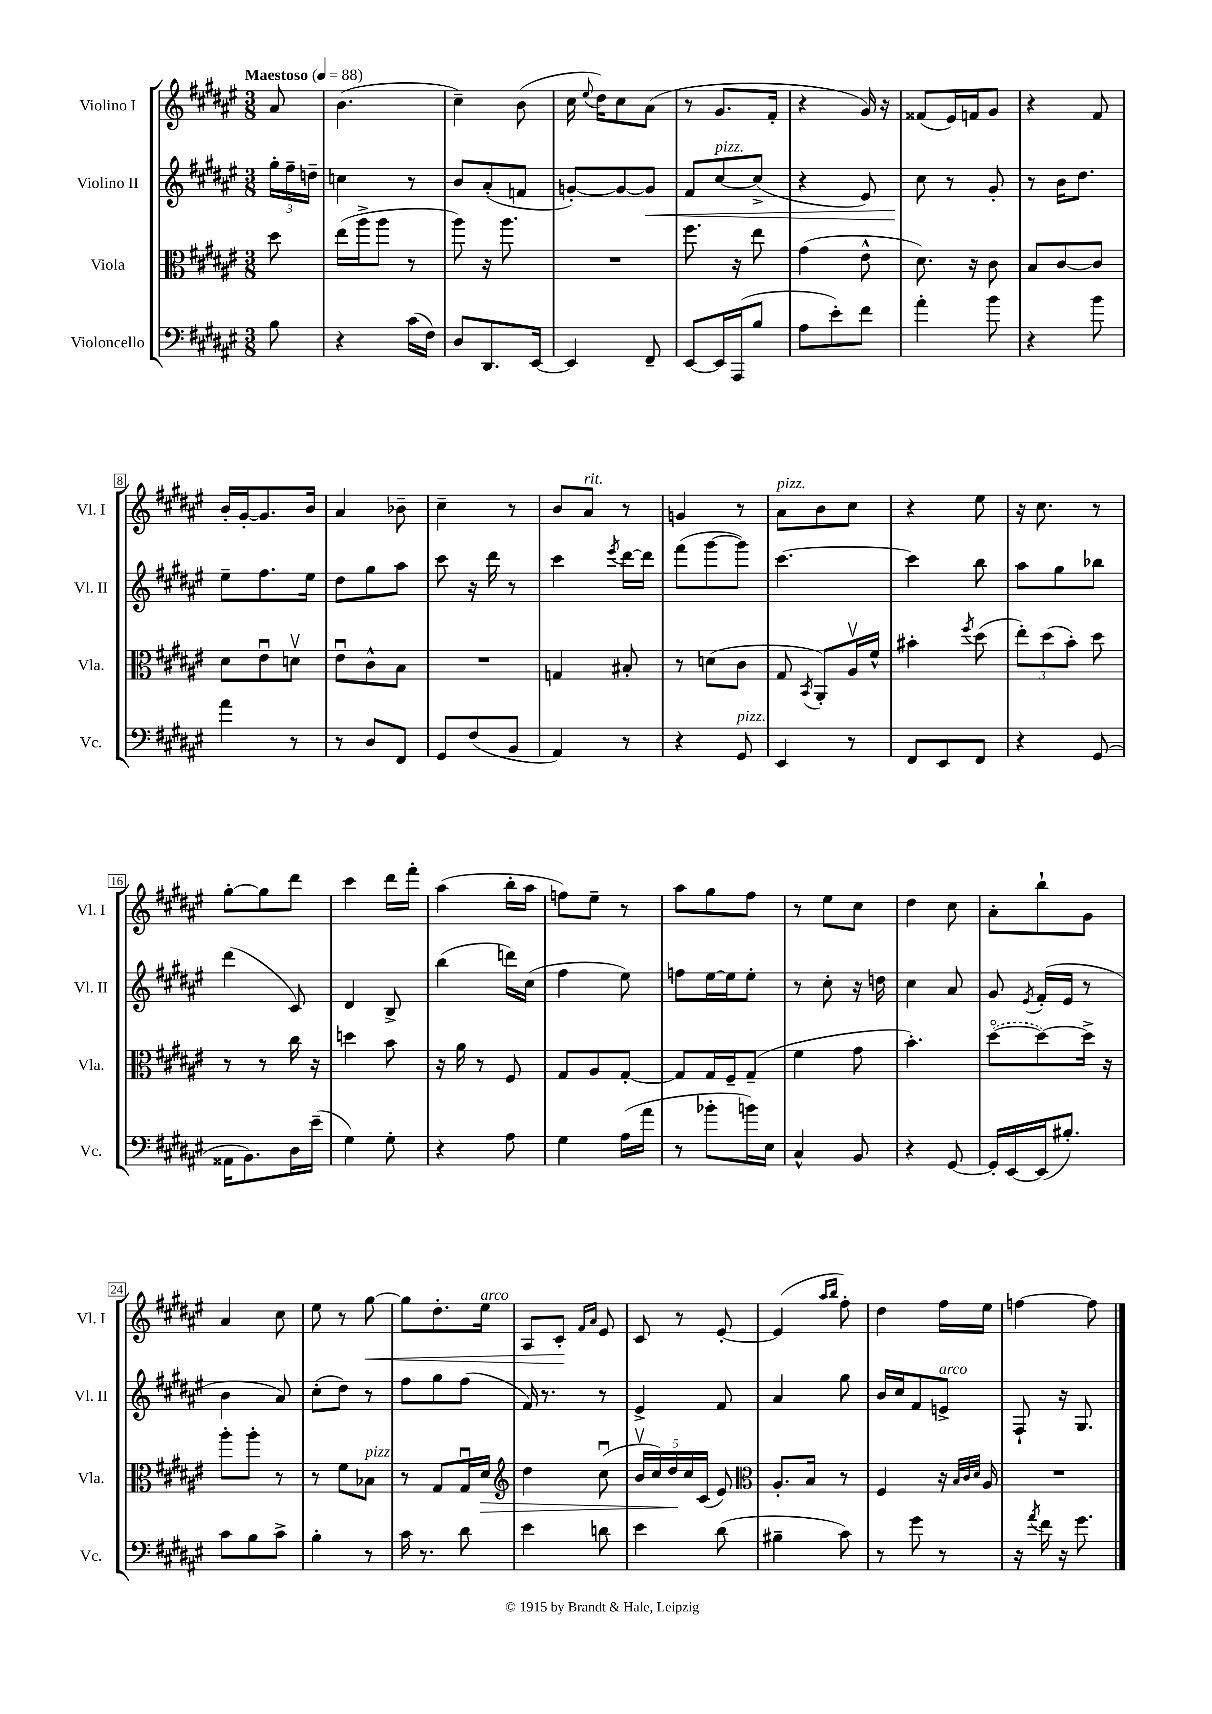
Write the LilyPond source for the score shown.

<<
\new StaffGroup <<
\new Staff = "s0" \with { instrumentName = "Violino I" shortInstrumentName = "Vl. I" } {
    \clef treble \key fis \major \numericTimeSignature \time 3/8 \partial 8 \tempo "Maestoso" 4 = 88
    \autoBeamOff ais'8 |
    b'4.( |
    cis''4--) b'8( |
    cis''16 \appoggiatura { eis''8 } dis''16[) cis''8 ais'8]( |
    r8 gis'8.[ fis'16]-. |
    r4 gis'16) r16 |
    fisis'8[( eis'16) f'16 gis'8] |
    r4 fis'8 |
    b'16[-. gis'16~-. gis'8. b'16] |
    ais'4 bes'8-- |
    cis''4-- r8 |
    b'8[ ais'8]^\markup { \italic "rit." } r8 |
    g'4 r8 |
    ais'8[^\markup { \italic "pizz." } b'8 cis''8] |
    r4 eis''8 |
    r16 cis''8. r8 |
    gis''8[~-. gis''8 dis'''8] |
    cis'''4 dis'''16[ fis'''16]-. |
    ais''4( b''16[-. ais''16] |
    f''8[) eis''8]-- r8 |
    ais''8[ gis''8 fis''8] |
    r8 eis''8[ cis''8] |
    dis''4 cis''8 |
    ais'8[-. b''8-! gis'8] |
    ais'4 cis''8 |
    eis''8 r8 gis''8~\< |
    gis''8[ dis''8.-. eis''16]^\markup { \italic "arco" } |
    ais8[ cis'8]-.\! \grace { fis'16[ ais'16] } eis'8 |
    cis'8 r8 eis'8~-. |
    eis'4( \grace { ais''16[ b''16] } fis''8-.) |
    dis''4 fis''16[ eis''16] |
    f''4~ f''8 \bar "|." |
}
\new Staff = "s1" \with { instrumentName = "Violino II" shortInstrumentName = "Vl. II" } {
    \clef treble \key fis \major \numericTimeSignature \time 3/8 \partial 8
    \autoBeamOff \tuplet 3/2 { gis''16[-. fis''16-- d''16]-- } |
    c''4 r8 |
    b'8[ ais'8-.( f'8] |
    g'8[~-.) g'8~ g'8]\< |
    fis'8[ cis''8~^\markup { \italic "pizz." } cis''8]->( |
    r4 eis'8) |
    cis''8\! r8 gis'8-. |
    r8 b'16[ dis''8.] |
    eis''8[-- fis''8. eis''16] |
    dis''8[ gis''8 ais''8] |
    cis'''8 r16 dis'''16 r8 |
    cis'''4 \acciaccatura { eis'''8 } dis'''16[~ dis'''16] |
    fis'''8[( gis'''8~ gis'''8]) |
    cis'''4.~ |
    cis'''4 b''8 |
    ais''8[ gis''8 bes''8] |
    dis'''4( cis'8) |
    dis'4 b8-> |
    b''4( d'''16[) cis''16]( |
    fis''4 eis''8) |
    f''8[ eis''16~ eis''16 eis''8]-. |
    r8 cis''8-. r16 d''16 |
    cis''4 ais'8 |
    gis'8 \acciaccatura { eis'8 } fis'16[-.( eis'16] r8 |
    b'4 ais'8) |
    cis''8[-.( dis''8]) r8 |
    fis''8[ gis''8 fis''8]( |
    fis'16) r8. r8 |
    eis'4-> fis'8 |
    ais'4 gis''8 |
    b'16[ cis''16 fis'8 e'8]->^\markup { \italic "arco" } |
    fis8-! r16 gis8. \bar "|." |
}
\new Staff = "s2" \with { instrumentName = "Viola" shortInstrumentName = "Vla." } {
    \clef alto \key fis \major \numericTimeSignature \time 3/8 \partial 8
    \autoBeamOff dis''8 |
    eis''16[( ais''16-> ais''8] r8 |
    ais''8) r16 ais''8. |
    R4. |
    fis''8. r16 eis''8 |
    gis'4( eis'8-^ |
    dis'8.) r16 cis'8 |
    b8[ cis'8~ cis'8] |
    dis'8[ eis'8\downbow d'8]\upbow |
    eis'8[\downbow cis'8-^ b8] |
    R4. |
    g4 bis8-. |
    r8 d'8[( cis'8] |
    gis8 \acciaccatura { b,8 } ais,8[-.) ais16\upbow fis'16]-^ |
    bis'4-. \acciaccatura { fis''8 } dis''8( |
    \tuplet 3/2 { eis''8[-.) dis''8( b'8]-.) } dis''8 |
    r8 r8 cis''16 r16 |
    d''4 b'8 |
    r16 ais'16 r8 fis8 |
    gis8[ ais8 gis8]~-. |
    gis8[ gis16 fis16-- gis8]--( |
    fis'4 gis'8 |
    b'4.-.) |
    \once \slurDashed dis''8[~\flageolet( dis''8~) dis''16]-> r16 |
    ais''8[-. ais''8]-. r8 |
    r8 fis'8[ bes8]^\markup { \italic "pizz." } |
    r8 gis8[ gis16\downbow dis'16]\> |
    \clef treble dis''4 cis''8\downbow( |
    \tuplet 5/4 { b'16[\upbow cis''16) dis''16\! cis''16 cis'16]( } eis'8) |
    \clef alto ais8.[-. b16] r8 |
    fis4 r16 \grace { b32[ cis'32 dis'32] } ais16 |
    R4. \bar "|." |
}
\new Staff = "s3" \with { instrumentName = "Violoncello" shortInstrumentName = "Vc." } {
    \clef bass \key fis \major \numericTimeSignature \time 3/8 \partial 8
    \autoBeamOff b8 |
    r4 cis'16[( fis16]) |
    dis8[ dis,8. eis,16]~ |
    eis,4 fis,8-- |
    eis,8[~ eis,16 ais,,16( b8] |
    ais8[ eis'8-.) fis'8] |
    ais'4-. b'8 |
    r4 b'8 |
    ais'4 r8 |
    r8 dis8[ fis,8] |
    gis,8[ fis8( b,8] |
    ais,4) r8 |
    r4 gis,8^\markup { \italic "pizz." } |
    eis,4 r8 |
    fis,8[ eis,8 fis,8] |
    r4 gis,8( |
    aisis,16[ b,8.) dis16 eis'16]--( |
    gis4) gis8-. |
    r4 ais8 |
    gis4 ais16[( ais'16] |
    r8 bes'8[-. b'16) eis16] |
    cis4-^ b,8 |
    r4 gis,8~ |
    gis,16[-. eis,16~ eis,16( bis8.]-.) |
    cis'8[ b8 cis'8]-> |
    b4-. r8 |
    cis'16 r8. dis'8 |
    eis'4 d'8 |
    eis'4 dis'8( |
    bis4-- cis'8) |
    r8 gis'8 r8 |
    r16 \acciaccatura { ais'8 } fis'16 r16 gis'8. \bar "|." |
}
>>
>>
\layout { \context { \Score \override BarNumber.stencil = #(make-stencil-boxer 0.1 0.3 ly:text-interface::print) } }
